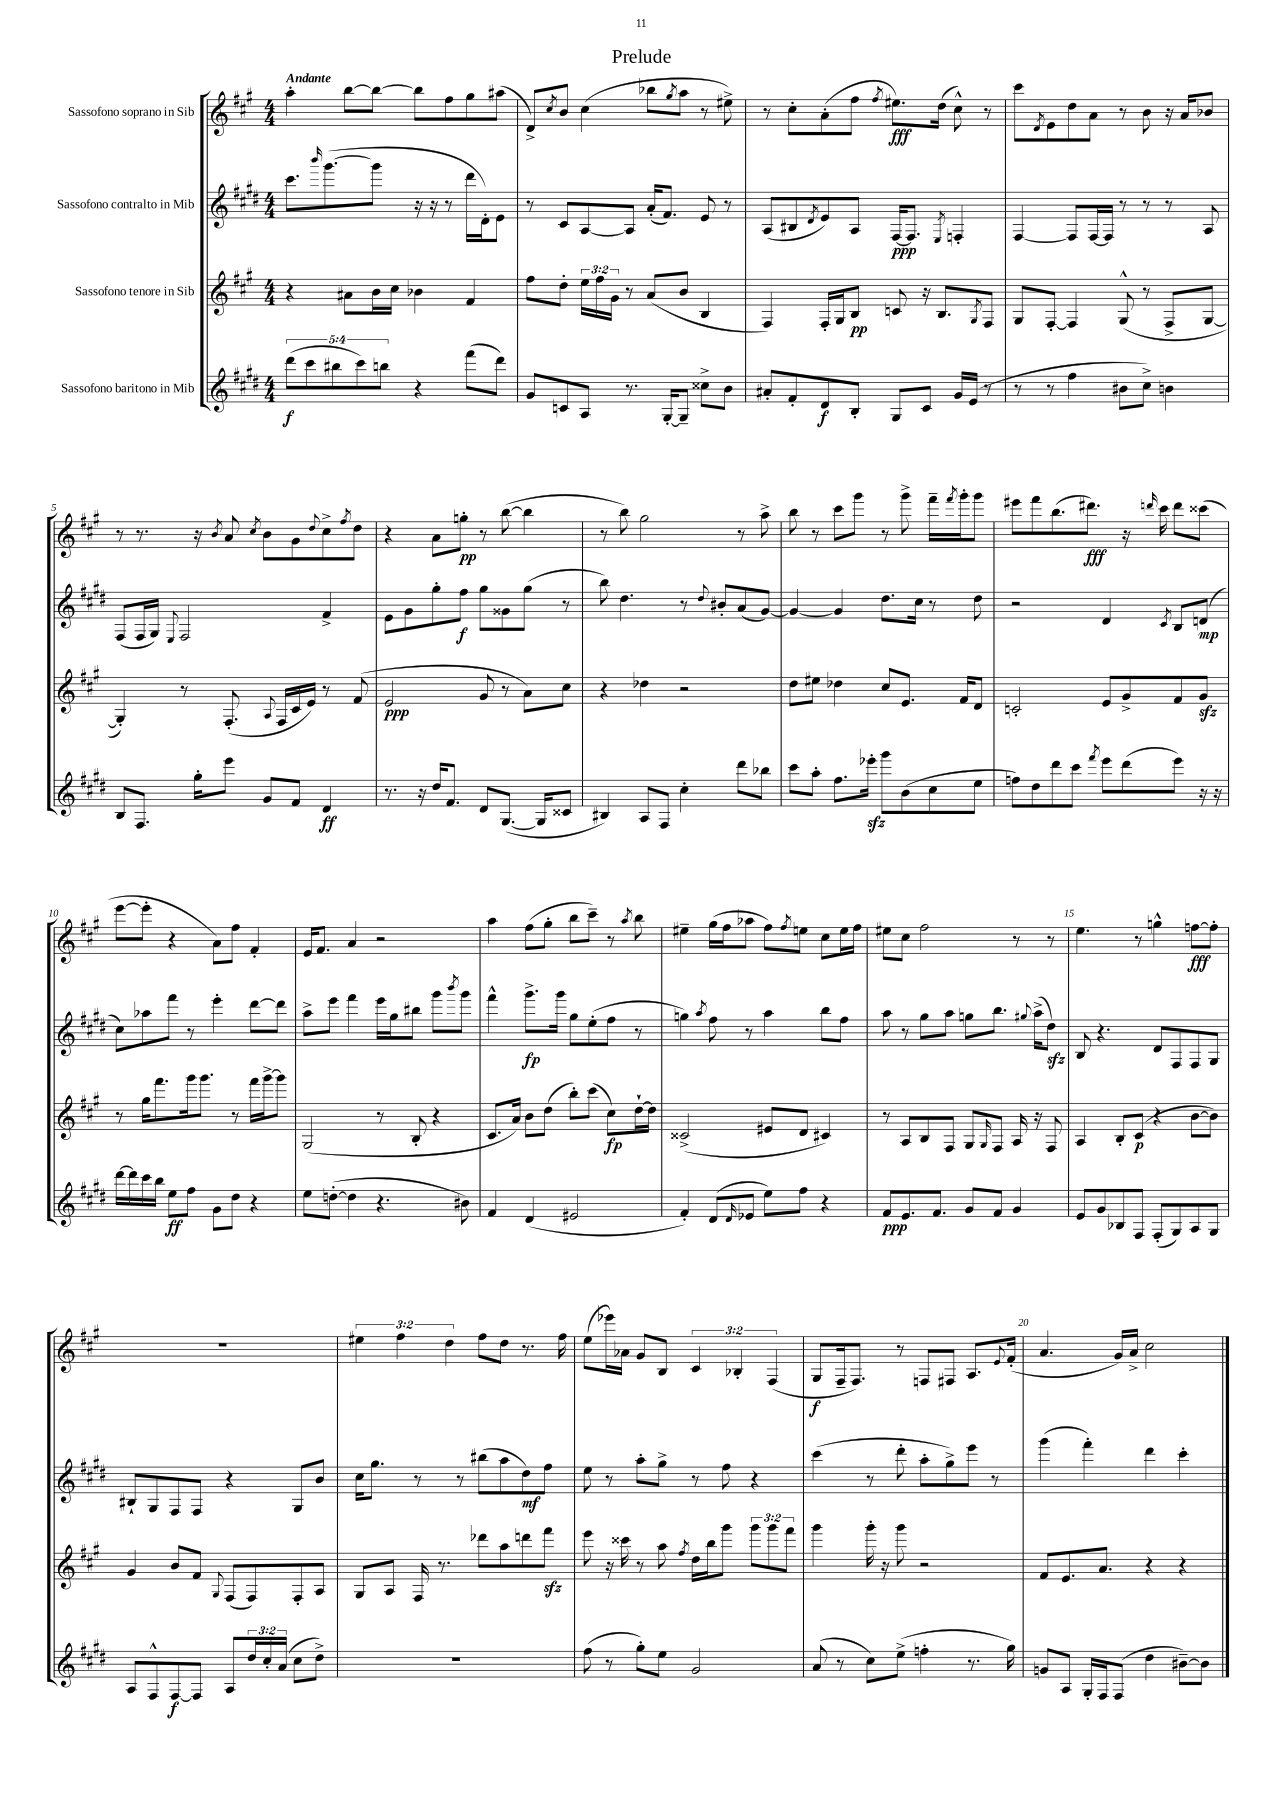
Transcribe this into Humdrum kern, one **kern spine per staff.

**kern	**dynam	**kern	**dynam	**kern	**dynam	**kern	**dynam
*part4	*part4	*part3	*part3	*part2	*part2	*part1	*part1
*staff4	*staff4	*staff3	*staff3	*staff2	*staff2	*staff1	*staff1
*I"Sassofono baritono in Mib	*	*I"Sassofono tenore in Sib	*	*I"Sassofono contralto in Mib	*	*I"Sassofono soprano in Sib	*
*clefG2	*	*clefG2	*	*clefG2	*	*clefG2	*
*k[f#c#g#d#]	*	*k[f#c#g#]	*	*k[f#c#g#d#]	*	*k[f#c#g#]	*
*M4/4	*	*M4/4	*	*M4/4	*	*M4/4	*
=1	=1	=1	=1	=1	=1	=1	=1
!	!	!	!	!	!	!LO:TX:a:B:t=Andante	!
(10ddd#\L	f	4r	.	8.ccc#\L	.	4aa'\	.
10ccc#\	.	.	.	.	.	.	.
.	.	.	.	16qqbbb/	.	.	.
.	.	.	.	([8.ggg#\	.	.	.
10bb#X\	.	.	.	.	.	.	.
.	.	8a#X\L	.	.	.	[8bb\L	.
10ccc#\)	.	.	.	.	.	.	.
.	.	16b\L	.	8ggg#\J]	.	8bb\J_	.
10bbn\J	.	.	.	.	.	.	.
.	.	16cc#\JJ	.	.	.	.	.
4r	.	4b-X\	.	16r	.	8bb\L]	.
.	.	.	.	16r	.	.	.
.	.	.	.	8r	.	8ff#\	.
(8fff#\L	.	4f#/	.	16ddd#\LL	.	8gg#\	.
.	.	.	.	16d#'\J)	.	.	.
8ddd#\J)	.	.	.	8e\J	.	(8aa#X\J	.
=2	=2	=2	=2	=2	=2	=2	=2
8g#/L	.	8ff#\L	.	8r	.	8d^/L)	.
.	.	.	.	.	.	8qcc#/	.
8cn/	.	8dd'\J	.	8c#/L	.	8b/J	.
8A/J	.	24ee\LL	.	[8A/	.	(4cc#\	.
.	.	24ff#\	.	.	.	.	.
.	.	24g#\JJ	.	.	.	.	.
8.r	.	8r	.	8A/J]	.	.	.
.	.	(8a/L	.	(16a'/KL	.	8bb-X\L	.
[16G#'/KL	.	.	.	8.f#/J)	.	.	.
.	.	.	.	.	.	8qgg#/	.
8G#~/J]	.	8b/J	.	.	.	8aa\J	.
8cc##X^\L	.	4B/	.	8e/	.	8r	.
8b\J	.	.	.	8r	.	8ee#X^\)	.
=3	=3	=3	=3	=3	=3	=3	=3
8a#X'/L	.	4F#/)	.	(8A/L	.	8r	.
8f#'/	.	.	.	8B#X/	.	8cc#'\L	.
.	.	.	.	8qd#/	.	.	.
8d#/	f	16F#'/LL	.	8e/)	.	(8a'\	.
.	.	16G#/J	.	.	.	.	.
8B'/J	.	8B/J	pp	8A/J	.	8ff#\J	.
.	.	.	.	.	.	8qff#/	.
8G#/L	.	8cn/	.	[16F#/KL	ppp	8.ee#X\L)	fff
.	.	.	.	8.F#/J]	.	.	.
8c#/J	.	16r	.	.	.	.	.
.	.	8.B/L	.	.	.	(16dd\Jk	.
.	.	.	.	8qE/	.	.	.
16g#/LL	.	.	.	4Fn'/	.	8cc#^^\)	.
(16e/JJ	.	.	.	.	.	.	.
.	.	8qG#/	.	.	.	.	.
8r	.	8F#/J	.	.	.	8r	.
=4	=4	=4	=4	=4	=4	=4	=4
8r	.	8G#/L	.	[4F#/	.	8ccc#\L	.
.	.	.	.	.	.	8qd/	.
8r	.	[8F#'/J	.	.	.	8e\	.
4ff#\	.	4F#/]	.	8F#/L]	.	8dd\	.
.	.	.	.	[16F#/L	.	8a\J	.
.	.	.	.	16F#/JJ]	.	.	.
8b#X\L	.	(8G#^^/	.	8r	.	8r	.
8cc#^\J)	.	8r	.	8r	.	8b\	.
4bn\	.	8F#^/L	.	8r	.	16r	.
.	.	.	.	.	.	16a/KL	.
.	.	[8G#/J	.	8A/	.	8b-X/J	.
!!LO:LB:g=z
=5	=5	=5	=5	=5	=5	=5	=5
8B/L	.	4G#'/])	.	(8F#/L	.	8r	.
8.F#/J	.	.	.	16F#/L	.	8.r	.
.	.	.	.	16G#/JJ)	.	.	.
.	.	.	.	8qqE/	.	.	.
.	.	8r	.	2F#/	.	.	.
16gg#'\KL	.	.	.	.	.	16r	.
.	.	.	.	.	.	8qb/	.
8eee\J	.	(8.F#'/	.	.	.	8a/	.
.	.	.	.	.	.	8qcc#/	.
8g#/L	.	.	.	.	.	8b\L	.
.	.	8qqA/	.	.	.	.	.
.	.	16F#/LL	.	.	.	.	.
8f#/J	.	16c#/	.	.	.	8g#\	.
.	.	16e/JJ)	.	.	.	.	.
.	.	.	.	.	.	8qqdd/	.
4d#/	ff	8r	.	4f#^/	.	8cc#^\	.
.	.	.	.	.	.	8qff#/	.
.	.	(8f#/	.	.	.	8dd\J	.
=6	=6	=6	=6	=6	=6	=6	=6
8.r	.	2e/	ppp	8e\L	.	4r	.
.	.	.	.	8g#\	.	.	.
16r	.	.	.	.	.	.	.
16dd#/KL	.	.	.	8gg#'\	.	8a\L	.
8.f#/J	.	.	.	.	.	.	.
.	.	.	.	8ff#\J	f	8ggn'\J	pp
8d#/L	.	8g#/	.	8gg#\L	.	8r	.
([8.G#/J	.	8r	.	8g##X\	.	([8bb\	.
.	.	8a\L)	.	(8gg#\J	.	4bb\]	.
16G#/KL]	.	.	.	.	.	.	.
8c##X/J	.	8cc#\J	.	8r	.	.	.
=7	=7	=7	=7	=7	=7	=7	=7
4B#X/)	.	4r	.	8bb\)	.	8r	.
.	.	.	.	4.dd#\	.	8bb\)	.
8A/L	.	4dd-X\	.	.	.	2gg#\	.
8F#/J	.	.	.	.	.	.	.
4cc#'\	.	2r	.	8r	.	.	.
.	.	.	.	8qqdd#/	.	.	.
.	.	.	.	8b#X'/L	.	.	.
8ddd#\L	.	.	.	(8a/	.	8r	.
8bb-X\J	.	.	.	[8g#/J)	.	8aa^\	.
=8	=8	=8	=8	=8	=8	=8	=8
8ccc#\L	.	8dd\L	.	4g#/_	.	8bb\	.
8aa'\J	.	8ee#X\J	.	.	.	8r	.
8.ff#\L	.	4dd-X\	.	4g#/]	.	8ccc#\L	.
.	.	.	.	.	.	8ggg#\J	.
16eee-Xzz'\Jk	.	.	.	.	.	.	.
8ggg#\L	.	8cc#/L	.	8.dd#\L	.	8r	.
(8b\	.	8.e/J	.	.	.	8ggg#^\	.
.	.	.	.	16cc#\Jk	.	.	.
8cc#\	.	.	.	8r	.	16fff#~\LL	.
.	.	.	.	.	.	8qfff#/	.
.	.	16f#/KL	.	.	.	16ggg#'\J	.
8ee\J	.	8d/J	.	8dd#\	.	8ggg#\J	.
=9	=9	=9	=9	=9	=9	=9	=9
8ffn\L)	.	2cn'/	.	2r	.	8eee#X\L	.
8dd#\	.	.	.	.	.	8fff#\	.
8ddd#\	.	.	.	.	.	(8.bb\	.
8ccc#\J	.	.	.	.	.	.	.
.	.	.	.	.	.	8.ddd#X\J)	fff
8qfff#/	.	.	.	.	.	.	.
8eee\L	.	8e/L	.	4d#/	.	.	.
(8ddd#\	.	8g#^/	.	.	.	16r	.
.	.	.	.	.	.	16qqdddn/	.
.	.	.	.	.	.	16ccc#\	.
.	.	.	.	8qc#/	.	.	.
8eee\J)	.	8f#/	.	8B/L	.	8ddd\L	.
16r	.	8g#zz/J	.	(8dn/J	mp	(8ccc##X\J	.
16r	.	.	.	.	.	.	.
!!LO:LB:g=z
=10	=10	=10	=10	=10	=10	=10	=10
[16ddd#\LL	.	8r	.	8cc#\L)	.	[8eee\L	.
16ddd#\]	.	.	.	.	.	.	.
16ccc#\	.	16gg#\KL	.	8aa-X\	.	8eee'\J]	.
16bb\JJ	.	8.fff#\	.	.	.	.	.
8ee\L	ff	.	.	8fff#\J	.	4r	.
8ff#\J	.	16ggg#\k	.	8r	.	.	.
.	.	8.ggg#\J	.	.	.	.	.
8g#\L	.	.	.	4eee'\	.	8a\L)	.
8dd#\J	.	8r	.	.	.	8ff#\J	.
4r	.	16fff#\LL	.	[8ddd#\L	.	4f#'/	.
.	.	[16ggg#^\J	.	.	.	.	.
.	.	8ggg#\J]	.	8ddd#\J]	.	.	.
=11	=11	=11	=11	=11	=11	=11	=11
8ee\L	.	(2G#/	.	8aa^\L	.	16e/KL	.
.	.	.	.	.	.	8.f#/J	.
([8ddn'\J	.	.	.	8eee\J	.	.	.
4dd\]	.	.	.	4fff#\	.	4a/	.
4.r	.	8r	.	16eee\LL	.	2r	.
.	.	.	.	16gg#\J	.	.	.
.	.	8B'/	.	8bb#X\J	.	.	.
.	.	4r	.	8ggg#\L	.	.	.
.	.	.	.	8qbbb/	.	.	.
8b#X\)	.	.	.	8ggg#\J	.	.	.
=12	=12	=12	=12	=12	=12	=12	=12
4f#/	.	8.c#/L	.	4fff#^^\	.	4aa\	.
.	.	16a/Jk)	.	.	.	.	.
(4d#/	.	8b\L	.	8.ggg#^\L	fp	(8ff#\L	.
.	.	(8dd\J	.	.	.	8gg#'\J	.
.	.	.	.	16ggg#\Jk	.	.	.
2e#X/	.	8bb'\L)	.	8gg#\L	.	8bb\L	.
.	.	(8ccc#\J	.	(8ee'\	.	8ccc#~\J)	.
.	.	8cc#\L)	fp	8ff#\J	.	8r	.
.	.	.	.	.	.	8qaa/	.
.	.	[16dd`\L	.	8r	.	8bb\	.
.	.	16dd\JJ]	.	.	.	.	.
=13	=13	=13	=13	=13	=13	=13	=13
4f#'/)	.	(2c##X^/	.	4ggn\)	.	4ee#X~\	.
.	.	.	.	8qaa/	.	.	.
(8d#/L	.	.	.	8ff#\	.	(16gg#\LL	.
.	.	.	.	.	.	16ff#\J	.
16qqd#/	.	.	.	.	.	.	.
8e-X/J	.	.	.	8r	.	8aa-X\J	.
8ee\L)	.	8e#X/L	.	4aa\	.	8ff#\L)	.
.	.	.	.	.	.	8qff#/	.
8ff#\J	.	8d/J	.	.	.	8een\J	.
4r	.	4c#X/)	.	8bb\L	.	8cc#\L	.
.	.	.	.	8ff#\J	.	16ee\L	.
.	.	.	.	.	.	16ff#\JJ	.
=14	=14	=14	=14	=14	=14	=14	=14
8f#/L	ppp	8r	.	8aa\	.	8ee#X\L	.
8.e/	.	8A/L	.	8r	.	8cc#\J	.
.	.	8B/	.	8gg#\L	.	2ff#\	.
8.f#/J	.	.	.	.	.	.	.
.	.	8F#/J	.	8aa\J	.	.	.
8g#/L	.	8G#/L	.	8ggn\L	.	.	.
.	.	16qqG#/	.	.	.	.	.
8f#/J	.	8F#/J	.	8.bb\J	.	.	.
4g#/	.	16A/	.	.	.	8r	.
.	.	.	.	8qqgg#X/	.	.	.
.	.	16r	.	(16aa^\KL	.	.	.
.	.	8F#/	.	8dd#zz\J)	.	8r	.
=15	=15	=15	=15	=15	=15	=15	=15
8e/L	.	4A/	.	8B/	.	4.ee\	.
8g#/	.	.	.	4.r	.	.	.
8B-X/	.	8B'/L	.	.	.	.	.
8F#/J	.	(8c#/J	p	.	.	8r	.
(8F#'/L	.	4r	.	8d#/L	.	4ggn^^\	.
8G#/)	.	.	.	8F#/	.	.	.
8A/	.	[8b\L	.	8F#/	.	[8ffn\L	fff
8G#/J	.	8b\J])	.	8G#/J	.	8ff'\J]	.
!!LO:LB:g=z
=16	=16	=16	=16	=16	=16	=16	=16
8A/L	.	4g#/	.	8B#X`/L	.	1r	.
8F#^^/	.	.	.	8G#/	.	.	.
[8F#/	f	8b/L	.	8F#/	.	.	.
8F#/J]	.	8f#/J	.	8F#/J	.	.	.
.	.	8qqG#/	.	.	.	.	.
8A/L	.	(8F#/L	.	4r	.	.	.
24dd#/L	.	8F#/)	.	.	.	.	.
24cc#'/	.	.	.	.	.	.	.
(24a/JJ	.	.	.	.	.	.	.
8cc#\L	.	8F#'/	.	8G#/L	.	.	.
8dd#^\J)	.	8A/J	.	8b/J	.	.	.
=17	=17	=17	=17	=17	=17	=17	=17
1r	.	8G#/L	.	16cc#\KL	.	6ee#X\	.
.	.	.	.	8.gg#\J	.	.	.
.	.	8A/J	.	.	.	.	.
.	.	.	.	.	.	6ff#\	.
.	.	16F#/	.	8r	.	.	.
.	.	8.r	.	.	.	.	.
.	.	.	.	.	.	6dd\	.
.	.	.	.	8r	.	.	.
.	.	8ddd-X\L	.	(8bb#X\L	.	8ff#\L	.
.	.	8aa\	.	8aa\	.	8dd\J	.
.	.	8dddn\	.	8dd#\)	mf	8.r	.
.	.	8fff#zz\J	.	8ff#\J	.	.	.
.	.	.	.	.	.	16ff#\	.
=18	=18	=18	=18	=18	=18	=18	=18
(8ff#\	.	8eee\	.	8ee\	.	(8ee\L	.
8r	.	16r	.	8r	.	16eee-X\L)	.
.	.	16ccc##X\	.	.	.	16a-X\JJ	.
8gg#'\L)	.	8r	.	8aa'\L	.	8g#/L	.
8ee\J	.	8aa\	.	8gg#^\J	.	8B/J	.
.	.	8qff#/	.	.	.	.	.
2g#/	.	16dd\LL	.	8r	.	6c#/	.
.	.	16bb\J	.	.	.	.	.
.	.	8ggg#\J	.	8ff#\	.	.	.
.	.	.	.	.	.	6B-X'/	.
.	.	12ggg#\L	.	4r	.	.	.
.	.	12ggg#\	.	.	.	(6F#/	.
.	.	12fff#\J	.	.	.	.	.
=19	=19	=19	=19	=19	=19	=19	=19
(8a/	.	4ggg#\	.	(4ccc#\	.	8G#/L	f
8r	.	.	.	.	.	16F#~/k	.
.	.	.	.	.	.	8.F#/J)	.
8cc#\L)	.	16ggg#'\	.	8r	.	.	.
.	.	16r	.	.	.	.	.
(8ee^\J	.	8ggg#\	.	8ddd#'\	.	8r	.
4ffn'\	.	2r	.	8aa'\L	.	8Fn/L	.
.	.	.	.	8gg#^\)	.	8F#X/J	.
8.r	.	.	.	8eee\J	.	8.A/L	.
.	.	.	.	8r	.	.	.
.	.	.	.	.	.	8qqe/	.
16gg#\)	.	.	.	.	.	(16f#'/Jk	.
=20	=20	=20	=20	=20	=20	=20	=20
8gn/L	.	8f#/L	.	(4ggg#\	.	4.a/	.
8A/J	.	8.e/	.	.	.	.	.
16G#'/LL	.	.	.	4fff#'\)	.	.	.
16F#/J	.	8.a/J	.	.	.	.	.
(8F#/J	.	.	.	.	.	16g#/LL)	.
.	.	.	.	.	.	16a^/JJ	.
4dd#\	.	4r	.	4ddd#\	.	2cc#\	.
[8b#X~\L)	.	4r	.	4ccc#'\	.	.	.
8b#\J]	.	.	.	.	.	.	.
==	==	==	==	==	==	==	==
*-	*-	*-	*-	*-	*-	*-	*-
